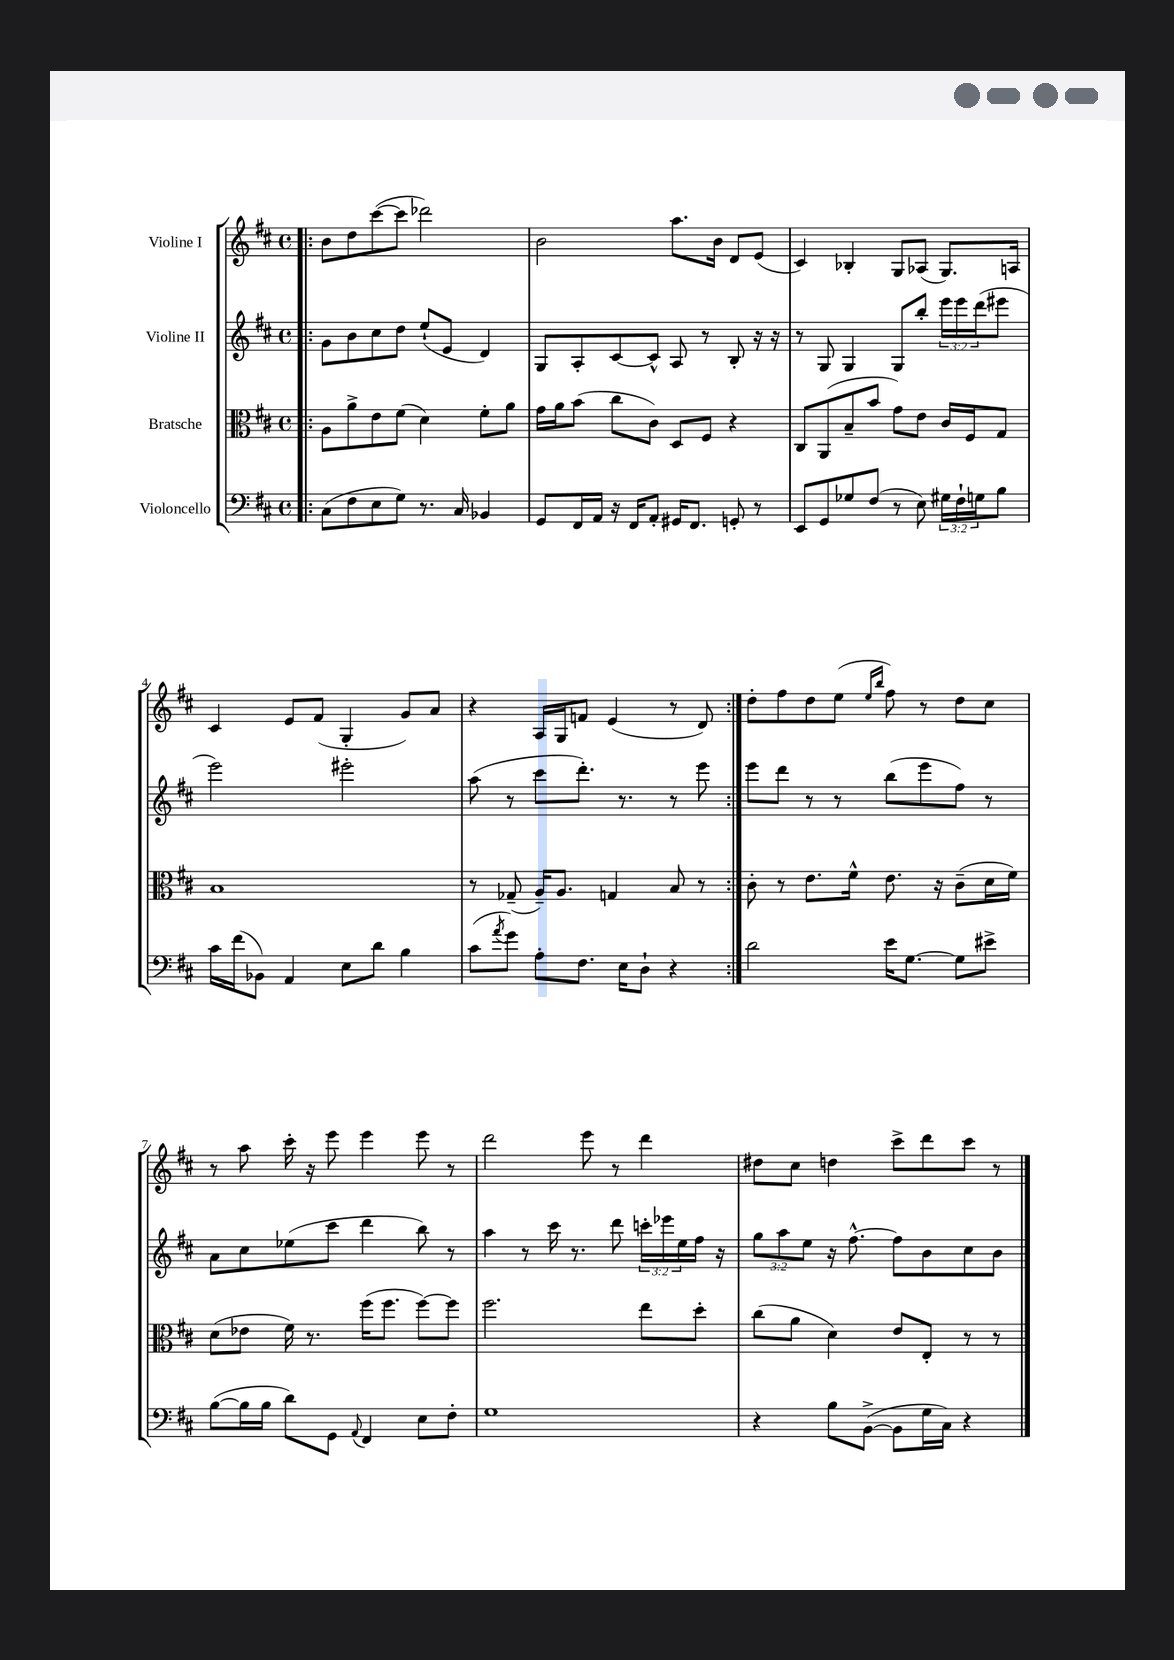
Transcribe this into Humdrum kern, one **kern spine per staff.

**kern	**kern	**kern	**kern
*part4	*part3	*part2	*part1
*staff4	*staff3	*staff2	*staff1
*I"Violoncello	*I"Bratsche	*I"Violine II	*I"Violine I
*clefF4	*clefC3	*clefG2	*clefG2
*k[f#c#]	*k[f#c#]	*k[f#c#]	*k[f#c#]
*M4/4	*M4/4	*M4/4	*M4/4
*met(c)	*met(c)	*met(c)	*met(c)
=1!|:	=1!|:	=1!|:	=1!|:
(8C#\L	8A\L	8g\L	8b\L
8F#\	8a^\	8b\	8dd\
8E\	8e\	8cc#\	([8ccc#\
8G\J)	(8f#\J	8dd\J	8ccc#\J]
8.r	4d\)	(8ee`/L	2ddd-X\)
.	.	8e/J	.
16C#/	.	.	.
4BB-X/	8f#'\L	4d/)	.
.	8a\J	.	.
=2	=2	=2	=2
8GG/L	16g\LL	8G/L	2b\
.	16a\J	.	.
16FF#/L	(8b\J	8A'/	.
16AA/JJ	.	.	.
16r	8cc#\L	[8c#/	.
16FF#/KL	.	.	.
8AA'/J	8c#\J)	8c#^^/J]	.
16GG#X/KL	8D/L	8A/	8.aa\L
8.FF#/J	.	.	.
.	8F#/J	8r	.
.	.	.	16b\Jk
8GGn'/	4r	8B'/	8d/L
8r	.	16r	(8e/J
.	.	16r	.
=3	=3	=3	=3
8EE/L	8C#/L	8r	4c#/)
8GG/	(8AA/	8G/	.
8G-X/	8B~/	4G/	4B-X'/
(8F#/J	8b/J	.	.
8r	8g\L)	8G/L	8G/L
8E\)	8e\J	8bb'/J	(8A-X/J
24G#X\LL	16c#/LL	24eee\LL	8.G/L)
24F#`\	.	24eee\	.
.	16F#/J	.	.
24Gn\J	.	(24ddd\J	.
8B\J	8G/J	8eee#X\J	.
.	.	.	16An/Jk
!!LO:LB:g=z
=4	=4	=4	=4
16c#\LL	1B	2eee\)	4c#/
(16f#\J	.	.	.
8BB-X\J)	.	.	.
4AA/	.	.	8e/L
.	.	.	(8f#/J
8E\L	.	2eee#X'\	4G'/
8d\J	.	.	.
4B\	.	.	8g/L)
.	.	.	8a/J
=5	=5	=5	=5
(8c#\L	8r	(8aa\	4r
8qa/	.	.	.
8g\J)	(8G-X~/	8r	.
8A'\L	16A~/KL)	8ccc#\L	16A/LL
.	8.A/J	.	16G/J
8.F#\J	.	8.ddd'\J)	8fn/J
.	4Gn/	.	(4e/
16E\KL	.	8.r	.
8D`\J	.	.	.
4r	8B/	8r	8r
.	8r	8eee\	8d/)
=6:|!	=6:|!	=6:|!	=6:|!
2d\	8c#'\	8eee\L	8dd'\L
.	8r	8ddd\J	8ff#\
.	8.e\L	8r	8dd\
.	.	8r	(8ee\J
.	16f#^^\Jk	.	.
.	.	.	16qqee/LL
.	.	.	16qqbb/JJ
16e\KL	8.e\	(8bb\L	8ff#\)
[8.G\J	.	.	.
.	.	8eee\	8r
.	16r	.	.
8G\L]	(8c#~\L	8ff#\J)	8dd\L
8e#X^\J	16d\L	8r	8cc#\J
.	16f#\JJ)	.	.
!!LO:LB:g=z
=7	=7	=7	=7
([8B\L	(8d\L	8a\L	8r
16B\L]	8e-X\J	8cc#\	8aa\
16B\JJ	.	.	.
8d\L)	16f#\)	(8ee-X\	16ccc#'\
.	8.r	.	16r
8GG\J	.	8ccc#\J	8eee\
8qqAA/	.	.	.
4FF#/	(16ff#\KL	4ddd\	4eee\
.	8.ff#\J	.	.
8E\L	[8ff#\L)	8bb\)	8eee\
8F#'\J	8ff#\J]	8r	8r
=8	=8	=8	=8
1G	2.ff#\	4aa\	2ddd\
.	.	8r	.
.	.	16ccc#\	.
.	.	8.r	.
.	.	.	8eee\
.	.	8ddd\	8r
.	8ee\L	24cccn'\LL	4ddd\
.	.	24eee-X\	.
.	.	24ee\	.
.	8dd'\J	16ff#\JJ	.
.	.	16r	.
=9	=9	=9	=9
4r	(8cc#\L	12gg\L	8dd#X\L
.	.	12aa\	.
.	8a\J	.	8cc#\J
.	.	12ee\J	.
8B\L	4d\)	16r	4ddn\
.	.	[8.ff#^^\	.
([8BB^\J	.	.	.
8BB\L]	8e/L	8ff#\L]	8ccc#^\L
16G\L	8E'/J	8b\	8ddd\
16C#\JJ)	.	.	.
4r	8r	8cc#\	8ccc#\J
.	8r	8b\J	8r
==	==	==	==
*-	*-	*-	*-
